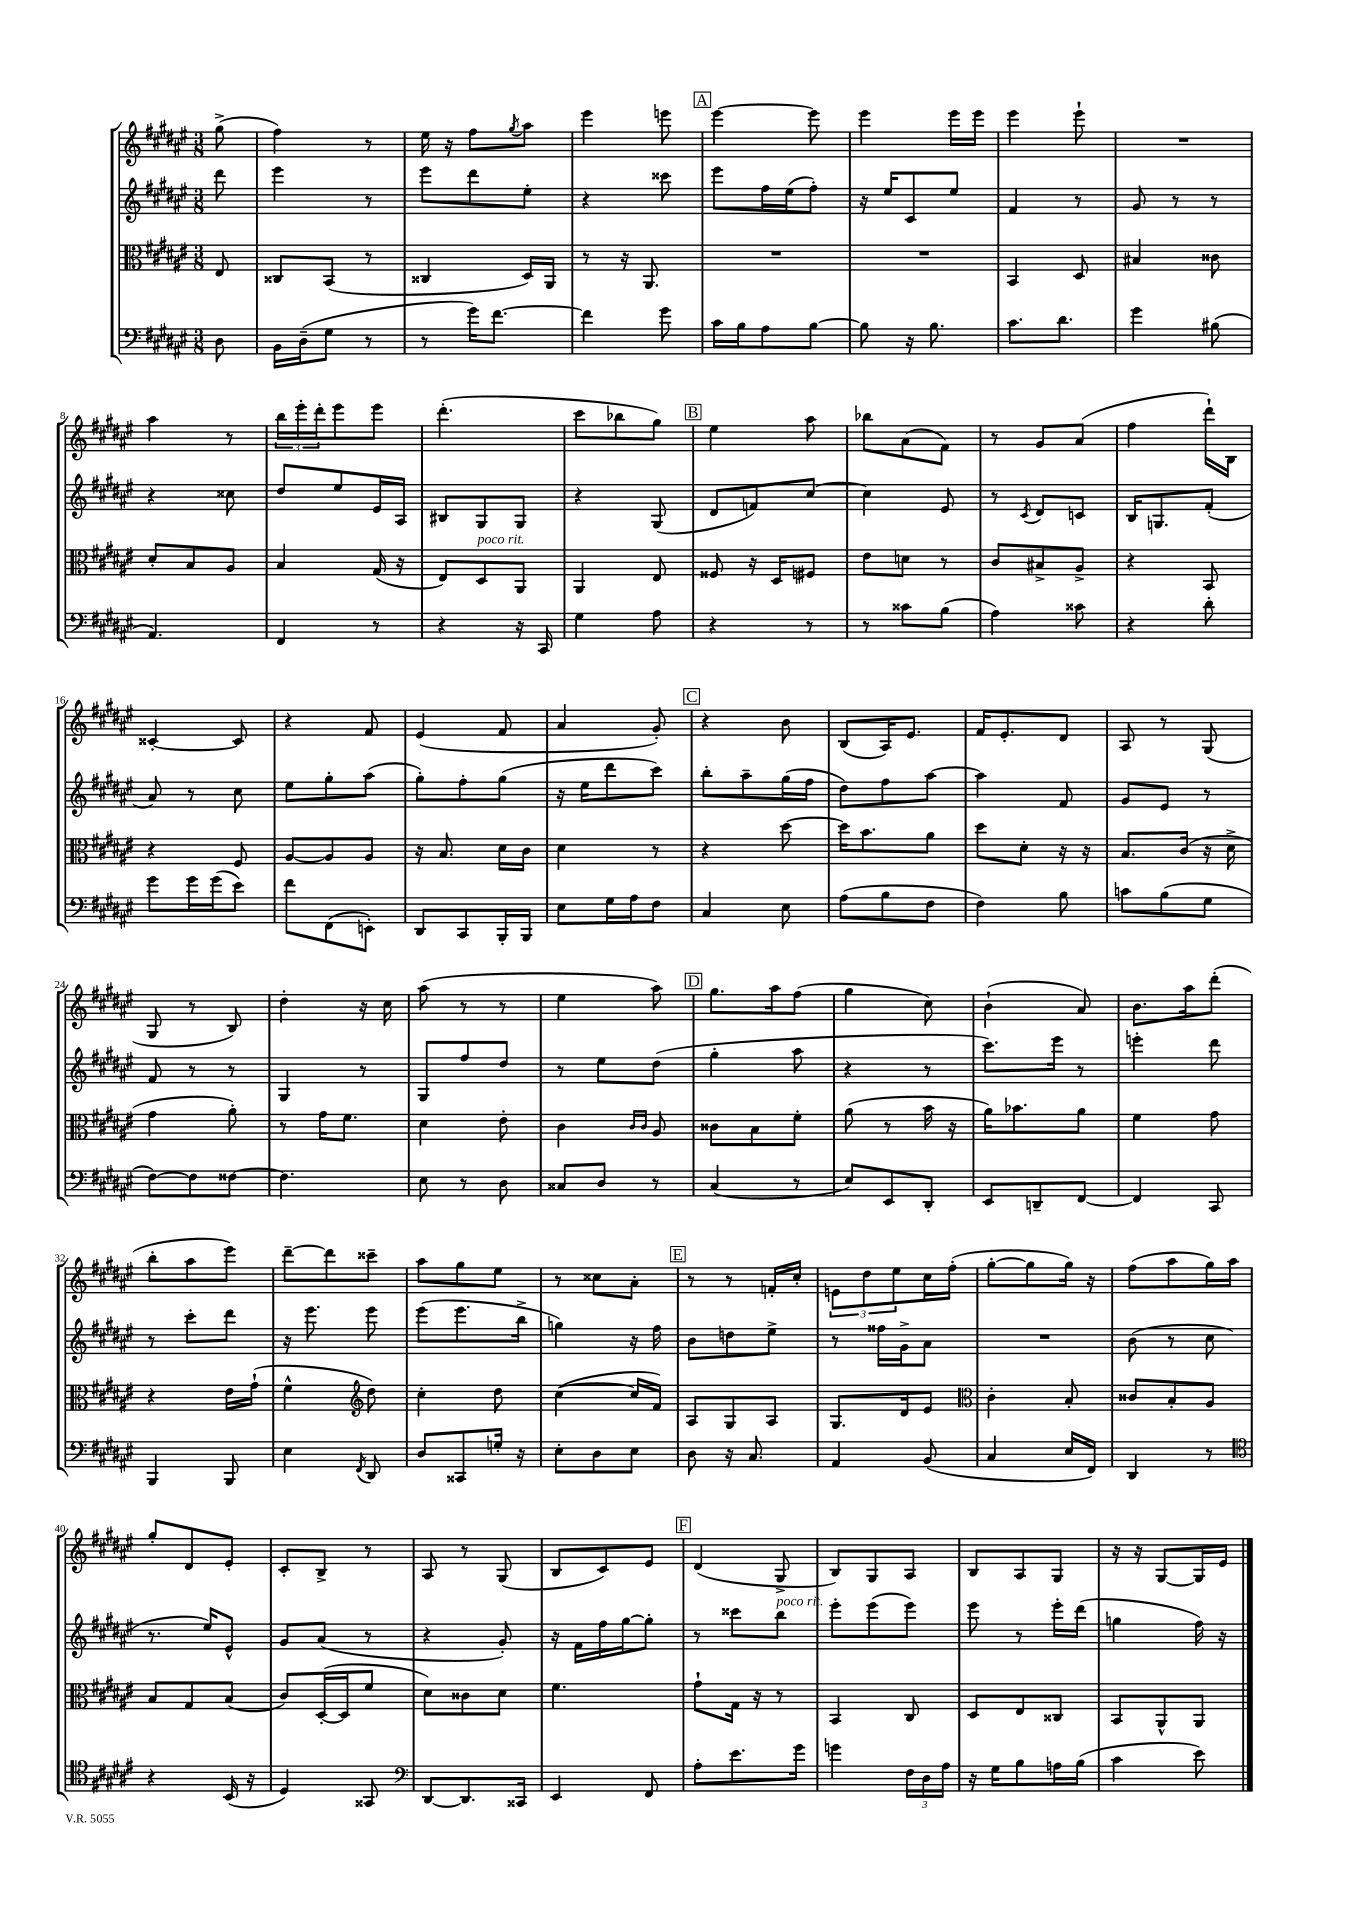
<<
\new StaffGroup <<
\new Staff = "s0" {
    \clef treble \key fis \major \numericTimeSignature \time 3/8 \partial 8
    gis''8->( |
    fis''4) r8 |
    eis''16 r16 fis''8 \acciaccatura { gis''8 } ais''8 |
    eis'''4 e'''8 |
    \mark \markup { \box "A" } eis'''4~ eis'''8 |
    eis'''4 eis'''16 eis'''16 |
    eis'''4 eis'''8-! |
    R4. |
    ais''4 r8 |
    \tuplet 3/2 { b''16 eis'''16-. dis'''16-. } eis'''8 eis'''8 |
    dis'''4.-.( |
    cis'''8 bes''8 gis''8) |
    \mark \markup { \box "B" } eis''4 ais''8 |
    bes''8 ais'8( fis'8) |
    r8 gis'8 ais'8( |
    fis''4 dis'''16-!) b16 |
    cisis'4~-. cisis'8 |
    r4 fis'8 |
    eis'4( fis'8 |
    ais'4 gis'8-.) |
    \mark \markup { \box "C" } r4 b'8 |
    b8( ais16) eis'8. |
    fis'16 eis'8.-. dis'8 |
    ais8 r8 gis8( |
    gis8 r8 b8) |
    dis''4-. r16 cis''16 |
    ais''8( r8 r8 |
    eis''4 ais''8) |
    \mark \markup { \box "D" } gis''8. ais''16 fis''8( |
    gis''4 cis''8) |
    b'4-!( ais'8) |
    b'8. ais''16 dis'''8-.( |
    b''8-. ais''8 eis'''8) |
    dis'''8~-- dis'''8 cisis'''8-- |
    ais''8 gis''8 eis''8 |
    r8 cisis''8 ais'8-. |
    \mark \markup { \box "E" } r8 r8 f'16-. cis''16-. |
    \tuplet 3/2 { e'8 dis''8 eis''8 } cis''16 fis''16-.( |
    gis''8~-. gis''8 gis''16) r16 |
    fis''8( ais''8 gis''16) ais''16 |
    gis''8-. dis'8 eis'8-. |
    cis'8-. b8-> r8 |
    ais8 r8 gis8( |
    b8 cis'8) eis'8 |
    \mark \markup { \box "F" } dis'4( gis8-> |
    b8) gis8 ais8 |
    b8 ais8 gis8 |
    r16 r16 gis8~ gis16 eis'16 \bar "|." |
}
\new Staff = "s1" {
    \clef treble \key fis \major \numericTimeSignature \time 3/8 \partial 8
    dis'''8 |
    eis'''4 r8 |
    eis'''8 dis'''8 eis''8-. |
    r4 cisis'''8 |
    \mark \markup { \box "A" } eis'''8 fis''16 eis''16( fis''8-.) |
    r16 eis''16 cis'8 eis''8 |
    fis'4 r8 |
    gis'8 r8 r8 |
    r4 cisis''8 |
    dis''8 eis''8 eis'16 ais16 |
    bis8 gis8 gis8 |
    r4 gis8( |
    \mark \markup { \box "B" } dis'8 f'8) cis''8~ |
    cis''4 eis'8 |
    r8 \acciaccatura { cis'8 } dis'8 c'8 |
    b16 g8. fis'8-.( |
    ais'8) r8 cis''8 |
    eis''8 gis''8-. ais''8( |
    gis''8-.) fis''8-. gis''8( |
    r16 eis''16 dis'''8 cis'''8) |
    \mark \markup { \box "C" } b''8-. ais''8-- gis''16( fis''16 |
    dis''8) fis''8 ais''8~ |
    ais''4 fis'8 |
    gis'8 eis'8 r8 |
    fis'8 r8 r8 |
    gis4 r8 |
    gis8 fis''8 dis''8 |
    r8 eis''8 dis''8( |
    \mark \markup { \box "D" } gis''4-. ais''8 |
    r4 r8 |
    cis'''8.) eis'''16 r8 |
    e'''4-. dis'''8 |
    r8 cis'''8-. dis'''8 |
    r16 eis'''8. eis'''8 |
    eis'''8( eis'''8. b''16-> |
    g''4) r16 fis''16 |
    \mark \markup { \box "E" } b'8 d''8 eis''8-> |
    r8 fisis''16 gis'16-> ais'8 |
    R4. |
    b'8( r8 cis''8 |
    r8. eis''16) eis'8-^ |
    gis'8 ais'8( r8 |
    r4 gis'8-.) |
    r16 fis'16 fis''16 gis''16~ gis''8-. |
    \mark \markup { \box "F" } r8 cisis'''8 b''8^\markup { \italic "poco rit." } |
    eis'''8-. eis'''8( eis'''8) |
    eis'''8 r8 eis'''16-. dis'''16( |
    g''4 fis''16) r16 \bar "|." |
}
\new Staff = "s2" {
    \clef alto \key fis \major \numericTimeSignature \time 3/8 \partial 8
    eis8 |
    cisis8 b,8( r8 |
    cisis4 dis16) ais,16 |
    r8 r16 ais,8. |
    \mark \markup { \box "A" } R4. |
    R4. |
    b,4 dis8 |
    bis4 cisis'8 |
    dis'8-. b8 ais8 |
    b4 gis16( r16 |
    eis8) dis8^\markup { \italic "poco rit." } ais,8 |
    ais,4 eis8 |
    \mark \markup { \box "B" } fisis8 r16 dis16 fis8 |
    eis'8 d'8 r8 |
    cis'8 bis8-> ais8-> |
    r4 b,8 |
    r4 fis8 |
    ais8~ ais8 ais8 |
    r16 b8. dis'16 cis'16 |
    dis'4 r8 |
    \mark \markup { \box "C" } r4 dis''8~ |
    dis''16 b'8. ais'8 |
    dis''8 dis'8-. r16 r16 |
    b8. cis'16( r16 dis'16-> |
    gis'4 ais'8-.) |
    r8 gis'16 fis'8. |
    dis'4 eis'8-. |
    cis'4 \grace { cis'16 cis'16 } ais8 |
    \mark \markup { \box "D" } cisis'8 b8 fis'8-. |
    ais'8( r8 b'16 r16 |
    ais'16) bes'8. ais'8 |
    fis'4 gis'8 |
    r4 eis'16 gis'16-!( |
    fis'4-^ \clef treble dis''8) |
    cis''4-. dis''8 |
    cis''4~( cis''16 fis'16) |
    \mark \markup { \box "E" } ais8 gis8 ais8 |
    gis8. dis'16 eis'8 |
    \clef alto cis'4-. b8-. |
    cisis'8 b8-. ais8 |
    b8 gis8 b8( |
    cis'8) dis16~-.( dis16 fis'8 |
    dis'8) cisis'8 dis'8 |
    fis'4. |
    \mark \markup { \box "F" } gis'8-! gis16 r16 r8 |
    b,4 cis8 |
    dis8 eis8 cisis8 |
    b,8 ais,8-^ ais,8 \bar "|." |
}
\new Staff = "s3" {
    \clef bass \key fis \major \numericTimeSignature \time 3/8 \partial 8
    dis8 |
    b,16 dis16--( gis8 r8 |
    r8 gis'16) fis'8.~ |
    fis'4 gis'8 |
    \mark \markup { \box "A" } cis'16 b16 ais8 b8~ |
    b8 r16 b8. |
    cis'8. dis'8. |
    gis'4 bis8( |
    ais,4.) |
    fis,4 r8 |
    r4 r16 cis,16 |
    gis4 ais8 |
    \mark \markup { \box "B" } r4 r8 |
    r8 cisis'8 b8( |
    ais4) cisis'8 |
    r4 dis'8-. |
    gis'8 gis'16 gis'16( eis'8) |
    fis'8 fis,8( e,8-.) |
    dis,8 cis,8 b,,16-. b,,16 |
    eis8 gis16 ais16 fis8 |
    \mark \markup { \box "C" } cis4 eis8 |
    ais8( b8 fis8 |
    fis4) b8 |
    c'8 b8( gis8 |
    fis8~) fis8 fisis8~ |
    fisis4. |
    eis8 r8 dis8 |
    cisis8 dis8 r8 |
    \mark \markup { \box "D" } cis4( r8 |
    eis8) eis,8 dis,8-. |
    eis,8 d,8-- fis,8~ |
    fis,4 cis,8 |
    b,,4 b,,8 |
    eis4 \acciaccatura { fis,8 } dis,8 |
    dis8 cisis,8 g16-. r16 |
    eis8-. dis8 eis8 |
    \mark \markup { \box "E" } dis8 r16 cis8. |
    ais,4 b,8( |
    cis4 eis16 fis,16) |
    dis,4 r8 |
    \clef tenor r4 b,16( r16 |
    dis4) gisis,8 |
    \clef bass dis,8~ dis,8. cisis,16 |
    eis,4 fis,8 |
    \mark \markup { \box "F" } ais8-. eis'8. gis'16 |
    g'4 \tuplet 3/2 { fis16 dis16 ais16 } |
    r16 gis16 b8 a16 b16( |
    cis'4 eis'8) \bar "|." |
}
>>
>>
